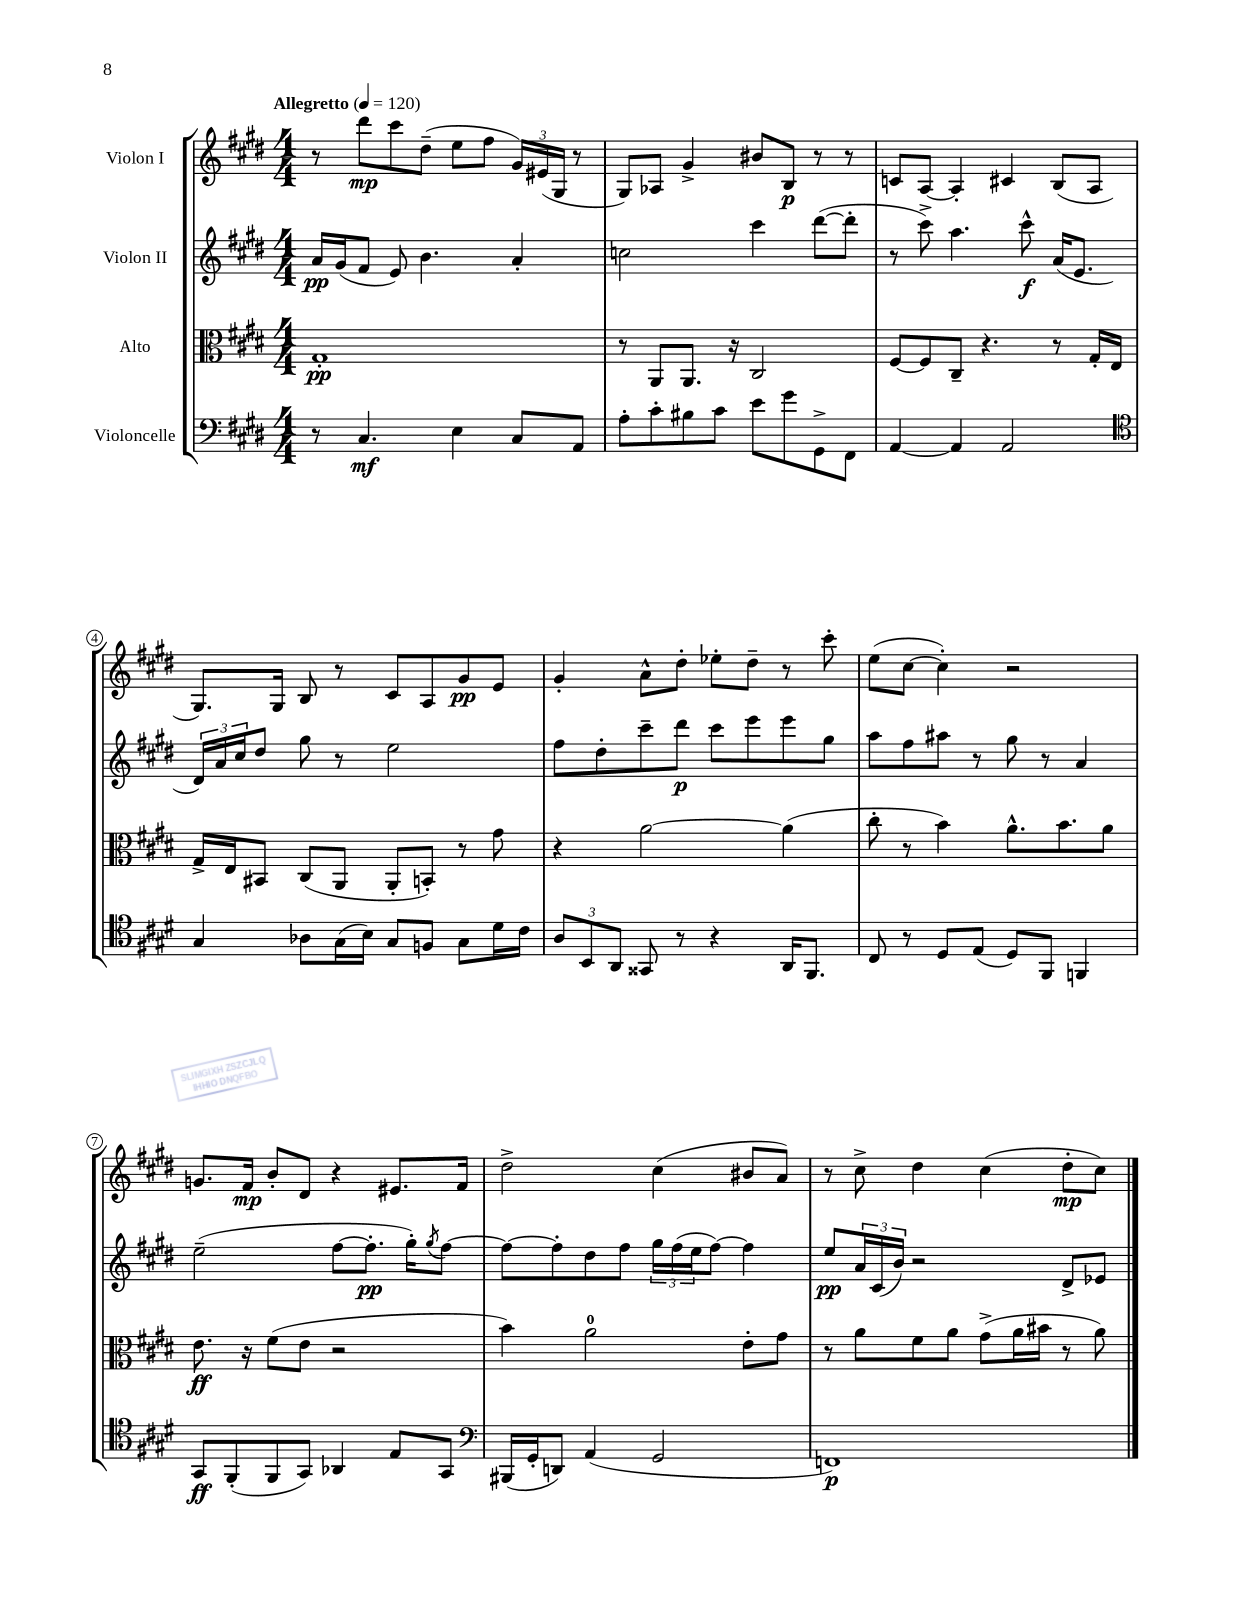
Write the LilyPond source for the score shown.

<<
\new StaffGroup <<
\new Staff = "s0" \with { instrumentName = "Violon I" } {
    \clef treble \key e \major \numericTimeSignature \time 4/4 \tempo "Allegretto" 4 = 120
    r8 dis'''8\mp cis'''8 dis''8--( e''8 fis''8 \tuplet 3/2 { gis'16) eis'16( gis16 } r8 |
    gis8) aes8 gis'4-> bis'8 b8\p r8 r8 |
    c'8 a8~ a4-. cis'4 b8( a8 |
    gis8.) gis16 b8 r8 cis'8 a8 gis'8\pp e'8 |
    gis'4-. a'8-^ dis''8-. ees''8-. dis''8-- r8 cis'''8-. |
    e''8( cis''8~ cis''4-.) r2 |
    g'8. fis'16\mp b'8-. dis'8 r4 eis'8. fis'16 |
    dis''2-> cis''4( bis'8 a'8) |
    r8 cis''8-> dis''4 cis''4( dis''8-.\mp cis''8) \bar "|." |
}
\new Staff = "s1" \with { instrumentName = "Violon II" } {
    \clef treble \key e \major \numericTimeSignature \time 4/4
    a'16\pp gis'16( fis'8 e'8) b'4. a'4-. |
    c''2 cis'''4 dis'''8~( dis'''8-. |
    r8 cis'''8->) a''4. cis'''8-^\f a'16( e'8. |
    \tuplet 3/2 { dis'16) a'16 cis''16 } dis''8 gis''8 r8 e''2 |
    fis''8 dis''8-. cis'''8-- dis'''8\p cis'''8 e'''8 e'''8 gis''8 |
    a''8 fis''8 ais''8 r8 gis''8 r8 a'4 |
    e''2--( fis''8~ fis''8.-.\pp gis''16-.) \acciaccatura { gis''8 } fis''8~ |
    fis''8~ fis''8-. dis''8 fis''8 \tuplet 3/2 { gis''16 fis''16( e''16 } fis''8~) fis''4 |
    e''8\pp \tuplet 3/2 { a'16 cis'16( b'16) } r2 dis'8-> ees'8 \bar "|." |
}
\new Staff = "s2" \with { instrumentName = "Alto" } {
    \clef alto \key e \major \numericTimeSignature \time 4/4
    gis1-.\pp |
    r8 a,8 a,8. r16 cis2 |
    fis8~ fis8 cis8-- r4. r8 gis16-. e16 |
    gis16-> e16 bis,8 cis8( a,8 a,8-. b,8-.) r8 gis'8 |
    r4 a'2~ a'4( |
    cis''8-. r8 b'4) a'8.-^ b'8. a'8 |
    e'8.\ff r16 fis'8( e'8 r2 |
    b'4) a'2-0 e'8-. gis'8 |
    r8 a'8 fis'8 a'8 gis'8->( a'16 bis'16 r8 a'8) \bar "|." |
}
\new Staff = "s3" \with { instrumentName = "Violoncelle" } {
    \clef bass \key e \major \numericTimeSignature \time 4/4
    r8 cis4.\mf e4 cis8 a,8 |
    a8-. cis'8-. bis8 cis'8 e'8 gis'8 gis,8-> fis,8 |
    a,4~ a,4 a,2 |
    \clef tenor gis4 aes8 gis16( b16) gis8 f8 gis8 dis'16 cis'16 |
    \tuplet 3/2 { a8 b,8 a,8 } gisis,8 r8 r4 a,16 fis,8. |
    cis8 r8 dis8 e8( dis8) fis,8 f,4 |
    gis,8\ff fis,8-.( fis,8 gis,8) aes,4 e8 gis,8 |
    \clef bass bis,,16( gis,16-. d,8) a,4( gis,2 |
    f,1\p) \bar "|." |
}
>>
>>
\layout { \context { \Score \override BarNumber.stencil = #(make-stencil-circler 0.1 0.3 ly:text-interface::print) } }
